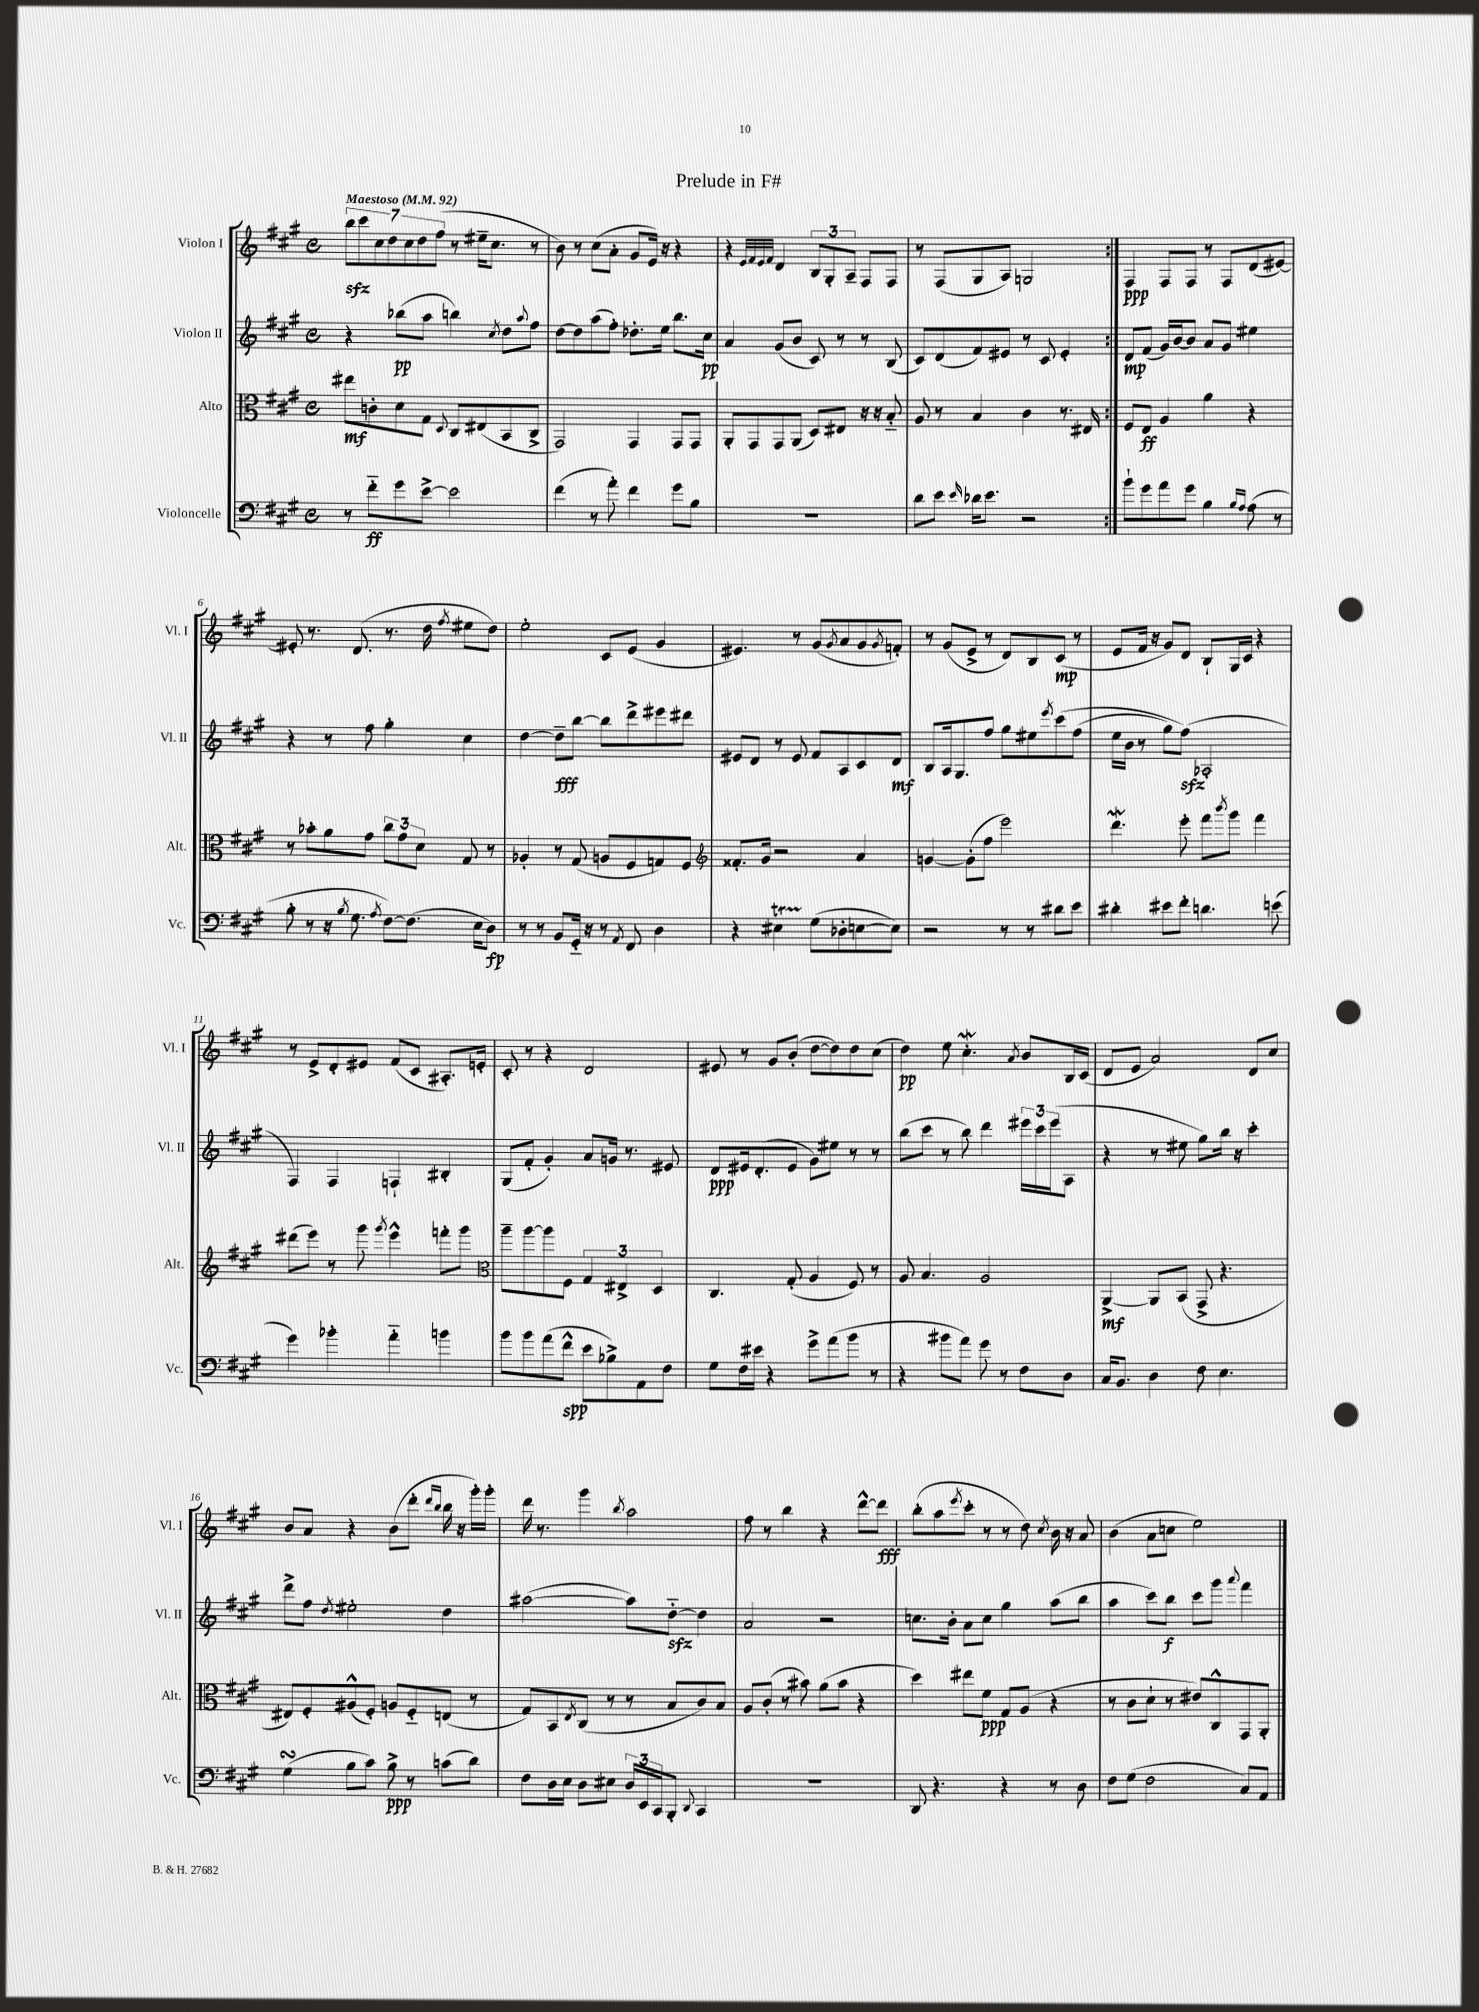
\header { title = "Prelude in F#" }
<<
\new StaffGroup <<
\new Staff = "s0" \with { instrumentName = "Violon I" shortInstrumentName = "Vl. I" } {
    \clef treble \key a \major \defaultTimeSignature \time 4/4 \tempo "Maestoso" 4 = 92
    \repeat volta 2 { \tuplet 7/4 { b''8\sfz cis'''8 cis''8 d''8 cis''8 d''8 fis''8( } r8 eis''16-- cis''8. r8 |
    b'8) r8 cis''8( a'8-. gis'8 e'16) r16 r4 |
    r4 \grace { e'32 fis'32 e'32 fis'32 } d'4 \tuplet 3/2 { b8 gis8-. a8-- } fis8 fis8 |
    r8 fis8( gis8 a8) g2 | }
    fis4\ppp fis8 fis8 r8 fis8 d'8( eis'8~) |
    eis'8-. r8. d'8.( r8. d''16 \acciaccatura { fis''8 } eis''8 d''8) |
    e''2-. cis'8 e'8( gis'4 |
    eis'4.) r8 gis'8( \acciaccatura { gis'8 } a'8 gis'8 \acciaccatura { gis'8 } f'8-.) |
    r8 gis'8( e'8-> r8 d'8) b8 cis'8\mp( r8 |
    e'8 fis'16 r16 gis'8) d'8 b8-! gis16 cis'16 r4 |
    r8 e'8-> d'8-. eis'8 fis'8( cis'8 ais8.-.) e'16-. |
    cis'8-. r8 r4 d'2 |
    eis'8 r8 gis'8 b'8-.( d''8~ d''8) d''8 cis''8( |
    d''4\pp) e''8 cis''4.-.\mordent \acciaccatura { a'8 } b'8 b16 cis'16( |
    d'8 e'8 a'2) d'8 cis''8 |
    b'8 a'8 r4 b'8( d'''8-. \grace { d'''16 b''16 } b''16 r16 gis'''16-.) gis'''16-. |
    d'''16 r8. gis'''4 \acciaccatura { b''8 } a''2 |
    fis''8 r8 b''4 r4 d'''8~-^ d'''8\fff |
    b''8-.( a''8 \acciaccatura { e'''8 } cis'''8-. r8 r8 d''8) \acciaccatura { cis''8 } b'16 r16 a'8 |
    b'4( a'8 c''8 e''2) \bar "|." |
}
\new Staff = "s1" \with { instrumentName = "Violon II" shortInstrumentName = "Vl. II" } {
    \clef treble \key a \major \defaultTimeSignature \time 4/4
    \repeat volta 2 { r4 bes''8\pp( a''8 b''4) \acciaccatura { cis''8 } d''8 \appoggiatura { a''8 } fis''8 |
    d''8~ d''8 a''8( fis''8-.) des''8.-. e''16 b''8. cis''16\pp |
    a'4 gis'8( b'8 cis'8) r8 r8 b8( |
    cis'8) d'8( fis'8) eis'8 r8 cis'8 eis'4-. | }
    d'8\mp fis'8( gis'16) b'16~ b'8 a'8 gis'8 eis''4 |
    r4 r8 fis''8 gis''4-. cis''4 |
    d''4~ d''8--\fff b''8~ b''8 d'''8-> eis'''8 dis'''8 |
    eis'8 d'8 r8 eis'8 fis'8 a8 cis'8 d'8\mf |
    b8 a16 gis8. fis''8 gis''8 eis''8 \acciaccatura { e'''8 } cis'''8\( fis''8( |
    e''16 b'16 r8 gis''8) fis''8\sfz(\) aes2-. |
    fis4) fis4 f4-! bis4-. |
    gis8( fis'8-. gis'4-.) a'8 g'16 r8. eis'8 |
    d'8\ppp eis'16 d'8.-.( eis'8 gis'8) eis''8 r8 r8 |
    b''8( cis'''8 r8 b''8) d'''4 \tuplet 3/2 { eis'''16 cis'''16 eis'''16( } a8 |
    r4 r8 eis''8 gis''8) b''16 r16 cis'''4-. |
    d'''8-> fis''8 \acciaccatura { d''8 } eis''2-. d''4 |
    ais''2~( ais''8) d''8~-_\sfz d''4 |
    a'2 r2 |
    c''8. b'16-. a'8 c''8 gis''4 a''8( b''8 |
    a''4 cis'''8) b''8\f cis'''8 gis'''8 \appoggiatura { a'''8 } fis'''4 \bar "|." |
}
\new Staff = "s2" \with { instrumentName = "Alto" shortInstrumentName = "Alt." } {
    \clef alto \key a \major \defaultTimeSignature \time 4/4
    \repeat volta 2 { eis''8\mf c'8-. d'8 gis8 \appoggiatura { d8 } cis8 eis8( b,8 cis8-> |
    gis,2) gis,4 gis,8 gis,8 |
    a,8-. gis,8 gis,8 a,8( d8) eis8 r16 r16 b8-_ |
    a8 r8 b4 cis'4 r8. eis16 | }
    fis8 e8\ff a4 a'4 r4 |
    r8 bes'8-. a'8 gis'8 \tuplet 3/2 { cis''8 gis'8 d'8 } gis8 r8 |
    aes4-. r8 gis8( a8 fis8 g8) fis8 |
    \clef treble fisis'8.-. gis'16 r2 a'4 |
    g'4~ g'8-.( fis''8 e'''2) |
    d'''4.\mordent e'''8-. fis'''8 \acciaccatura { b'''8 } gis'''8 fis'''4 |
    dis'''8( e'''8) r8 gis'''8 \acciaccatura { gis'''8 } e'''4-^ f'''8-. gis'''8 |
    \clef alto a''8-- a''8~ a''8 fis8 \tuplet 3/2 { gis4 eis4-> d4 } |
    cis4. gis8-.( a4 fis8) r8 |
    a8 b4. a2 |
    a,4~->\mf a,8 b,8( gis,8-> r4. |
    eis8) fis8-. ais8-^( fis8-.) a8 fis8-_ e8( r8 |
    gis8) b,8 \acciaccatura { e8 } cis8( r8 r8 b8 cis'8) b8 |
    a8 cis'8-.( r8 bis'8) a'8( bis'8 r4 |
    d''4) eis''8 fis'8\ppp gis8 a8( r4 |
    r8 cis'8 d'8-! r8 eis'8) cis8-^ gis,8 a,8-. \bar "|." |
}
\new Staff = "s3" \with { instrumentName = "Violoncelle" shortInstrumentName = "Vc." } {
    \clef bass \key a \major \defaultTimeSignature \time 4/4
    \repeat volta 2 { r8 fis'8-_\ff gis'8 e'8~-> e'2 |
    fis'4( r8 a'8-.) fis'4 gis'8 b8 |
    R1 |
    d'8 e'8 \grace { e'16 } des'16 e'8. r2 | }
    b'8-! gis'8 a'8 gis'8 b4 \grace { b16 a16 } a8( r8 |
    b8-. r8 r16 \acciaccatura { b8 } gis8. \acciaccatura { a8 } fis8~) fis8.( e16 d8\fp) |
    r8 r8 b,8 gis,16-_ r16 r8 \acciaccatura { a,8 } fis,8 d4 |
    r4 eis4\startTrillSpan gis8\stopTrillSpan( des8-. e8~ e8) |
    r2 r8 r8 dis'8 e'8 |
    dis'4-. eis'8 fis'8-. d'4. e'8( |
    gis'4) bes'4-. a'4-_ b'4 |
    b'8 b'8 a'8( fis'8-^\spp e'8 bes8->) a,8 fis8 |
    gis8 fis16 eis'16 r4 gis'8-> a'8( b'8 r8 |
    r4 bis'8 a'8) gis'8 r8 fis8 d8 |
    cis16 b,8. d4 fis8 e4. |
    gis4\turn( b8 cis'8) b8->\ppp r8 c'8( d'8) |
    fis8 d16 e16 d8 eis8 \tuplet 3/2 { d16 e,16 cis,16 } b,,8-. \appoggiatura { d,8 } cis,4 |
    R1 |
    d,8 r4. r4 r8 d8 |
    fis8 gis8( fis2 cis8) a,8 \bar "|." |
}
>>
>>
